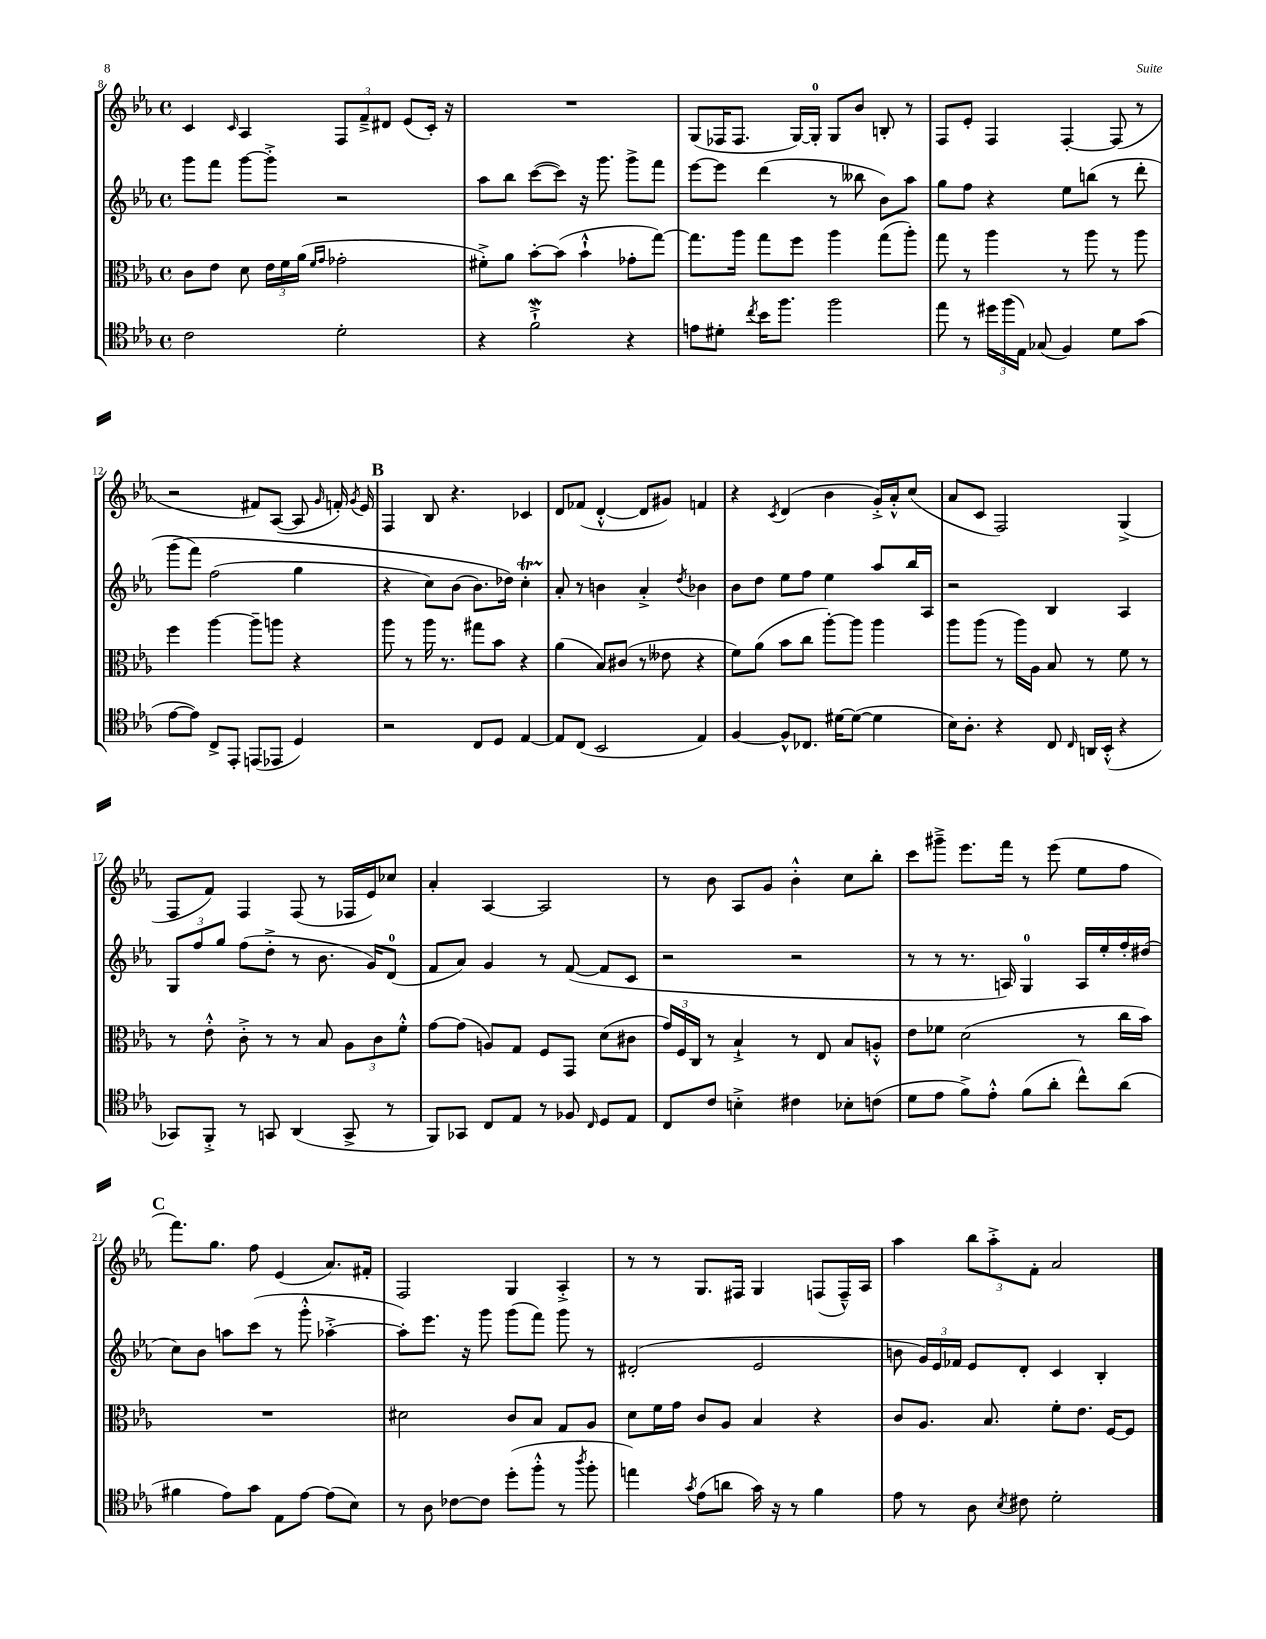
<<
\new StaffGroup <<
\new Staff = "s0" {
    \clef treble \key ees \major \defaultTimeSignature \time 4/4
    \autoBeamOff c'4 \grace { c'16 } aes4 \tuplet 3/2 { f8[ f'8---> dis'8] } ees'8[( c'16]-.) r16 |
    R1 |
    g8[( fes16 fes8.] g16[~) g16]-0-. g8[ bes'8] b8-. r8 |
    f8[ ees'8]-. f4 f4~-. f8( r8 |
    r2 fis'8[) aes8]~( aes8 \grace { g'16 } f'16-.) \acciaccatura { g'8 } ees'16 |
    \mark \markup { \bold "B" } f4 bes8 r4. ces'4 |
    d'8[ fes'8]( d'4~-.-^ d'8[ gis'8]) f'4 |
    r4 \acciaccatura { c'8 } d'4( bes'4 g'16[-.->) aes'16-.-^ c''8]( |
    aes'8[ c'8] f2) g4->( |
    f8[ f'8]) f4 f8( r8 fes16[ ees'16) ces''8] |
    aes'4-. aes4~ aes2 |
    r8 bes'8 aes8[ g'8] bes'4-.-^ c''8[ bes''8]-. |
    c'''8[ gis'''8]---> ees'''8.[ f'''16] r8 ees'''8( ees''8[ f''8] |
    \mark \markup { \bold "C" } f'''8.[) g''8.] f''8 ees'4( aes'8.[) fis'16]-. |
    f2 g4 aes4-.-> |
    r8 r8 g8.[ fis16] g4 f8[( f16---^) aes16] |
    aes''4 \tuplet 3/2 { bes''8[ aes''8-.-> f'8]-. } aes'2 \bar "|." |
}
\new Staff = "s1" {
    \clef treble \key ees \major \defaultTimeSignature \time 4/4
    \autoBeamOff g'''8[ f'''8] g'''8[~ g'''8]-.-> r2 |
    aes''8[ bes''8] c'''8[~( c'''8]) r16 g'''8. g'''8[-> f'''8] |
    ees'''8[~ ees'''8] d'''4( r8 beses''8 bes'8[) aes''8] |
    g''8[ f''8] r4 ees''8[ b''8]( r8 d'''8-. |
    g'''8[\( f'''8]) f''2( g''4 |
    \mark \markup { \bold "B" } r4 c''8[) bes'8]( bes'8.[) des''16]\) c''4-.\startTrillSpan |
    aes'8-.\stopTrillSpan r8 b'4 aes'4-.-> \acciaccatura { d''8 } bes'4 |
    bes'8[ d''8] ees''8[ f''8] ees''4 aes''8[ bes''16 aes16] |
    r2 bes4 aes4 |
    \tuplet 3/2 { g8[ f''8 g''8] } f''8[( d''8]-.-> r8 bes'8. g'16[) d'8]-0( |
    f'8[ aes'8]) g'4 r8 f'8~( f'8[ c'8] |
    r2 r2 |
    r8 r8 r8. a16) g4-0 a16[ ees''16-. f''16-. dis''16]( |
    \mark \markup { \bold "C" } c''8[) bes'8] a''8[ c'''8]( r8 g'''8-.-^ aes''4~-.-> |
    aes''8[-.) ees'''8.] r16 g'''8 g'''8[( f'''8]) g'''8 r8 |
    dis'2-.( ees'2 |
    b'8 \tuplet 3/2 { g'16[) ees'16 fes'16] } ees'8[ d'8]-. c'4 bes4-. \bar "|." |
}
\new Staff = "s2" {
    \clef alto \key ees \major \defaultTimeSignature \time 4/4
    \autoBeamOff c'8[ ees'8] d'8 \tuplet 3/2 { ees'16[ f'16 aes'16]( } \grace { f'16[ g'16] } ges'2-. |
    fis'8[-.->) aes'8] bes'8[~-. bes'8]( bes'4-!-^ ges'8[-. g''8]~) |
    g''8.[ aes''16] g''8[ f''8] aes''4 g''8[( aes''8]-.) |
    g''8 r8 aes''4 r8 aes''8 r8 aes''8 |
    f''4 aes''4~ aes''8[-- a''8] r4 |
    \mark \markup { \bold "B" } aes''8 r8 aes''16 r8. gis''8[ bes'8] r4 |
    aes'4( bes8[) cis'8]( r8 eeses'8 r4 |
    f'8[) aes'8]( bes'8[ c''8] aes''8[~-.) aes''8] aes''4 |
    aes''8[ aes''8]( r8 aes''16[) aes16] bes8 r8 f'8 r8 |
    r8 ees'8-.-^ c'8-.-> r8 r8 bes8 \tuplet 3/2 { aes8[ c'8 f'8]-.-^ } |
    g'8[~ g'8]( a8[) g8] f8[ g,8] d'8[( cis'8] |
    \tuplet 3/2 { g'16[) f16 c16] } r8 bes4-!-> r8 ees8 bes8[ a8]-.-^ |
    ees'8[ fes'8] d'2( r8 c''16[ bes'16]) |
    \mark \markup { \bold "C" } R1 |
    dis'2 c'8[ bes8] g8[ aes8] |
    d'8[ f'16 g'16] c'8[ aes8] bes4 r4 |
    c'8[ aes8.] bes8. f'8[-. ees'8.] f16[~ f8] \bar "|." |
}
\new Staff = "s3" {
    \clef tenor \key ees \major \defaultTimeSignature \time 4/4
    \autoBeamOff c'2 d'2-. |
    r4 f'2-!->\mordent r4 |
    e'8[ dis'8]-. \acciaccatura { c''8 } bes'16[ f''8.] f''2 |
    ees''8 r8 \tuplet 3/2 { dis''16[ f''16( ees16]) } ges8( f4) d'8[ g'8]( |
    ees'8[~ ees'8]) c8[-> ees,8]-. e,8[( ees,8] d4) |
    \mark \markup { \bold "B" } r2 c8[ d8] ees4~ |
    ees8[ c8]( bes,2 ees4) |
    f4~ f8[-^ ces8.] dis'16[~ dis'8]~( dis'4 |
    bes16[) aes8.]-. r4 c8 \grace { c16 } a,16[ bes,16]-.-^( r4 |
    ges,8[) f,8]-.-> r8 g,8 aes,4( g,8-> r8 |
    f,8[) ges,8] c8[ ees8] r8 fes8 \grace { c16 } d8[ ees8] |
    c8[ c'8] b4-.-> cis'4 bes8[-. c'8]( |
    d'8[ ees'8] f'8[->) ees'8]-.-^ f'8[( aes'8]-. c''8[-^) aes'8]( |
    \mark \markup { \bold "C" } fis'4 ees'8[) g'8] ees8[ ees'8]~ ees'8[( bes8]) |
    r8 aes8 ces'8[~ ces'8] d''8[-.( f''8]-.-^ r8 \acciaccatura { aes''8 } f''8-. |
    e''4) \acciaccatura { g'8 } ees'8[( a'8] g'16) r16 r8 f'4 |
    ees'8 r8 aes8 \acciaccatura { bes8 } cis'8 d'2-. \bar "|." |
}
>>
>>
\layout { \context { \Score currentBarNumber = #8 } }
